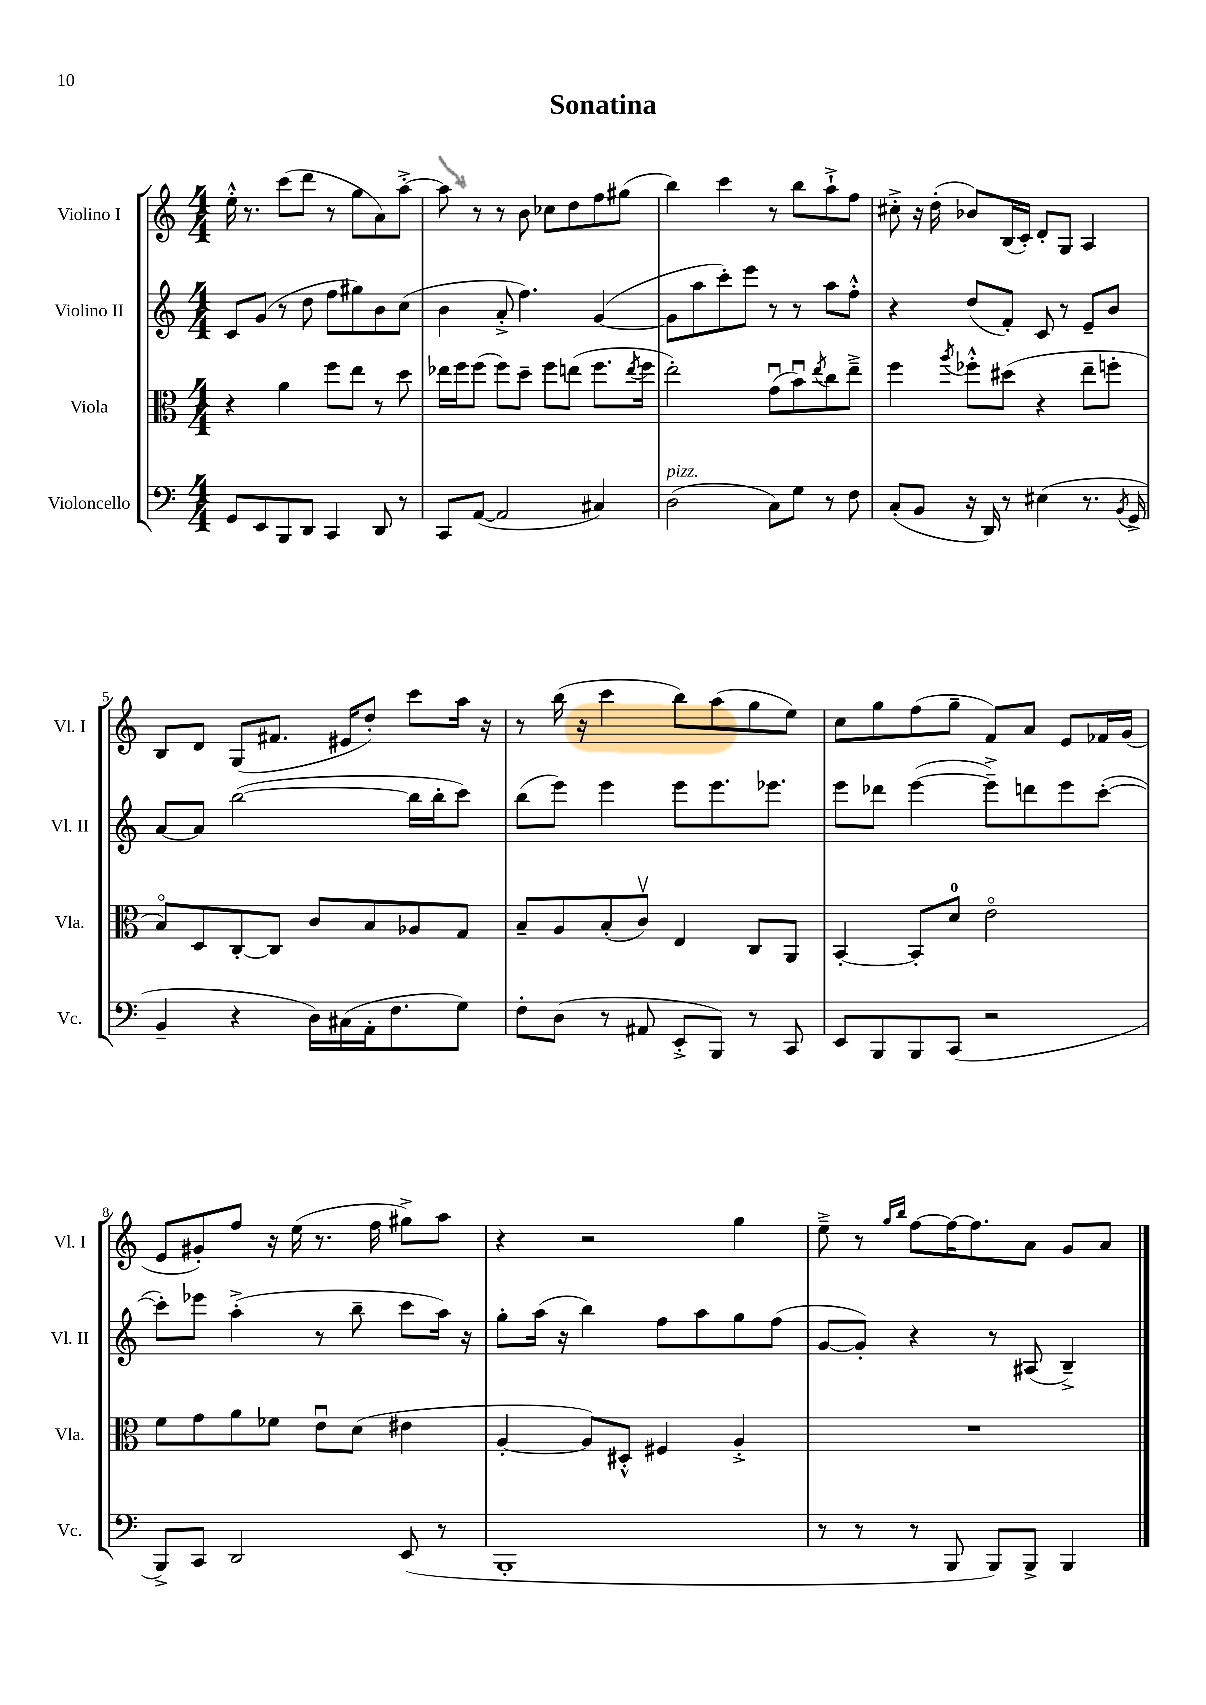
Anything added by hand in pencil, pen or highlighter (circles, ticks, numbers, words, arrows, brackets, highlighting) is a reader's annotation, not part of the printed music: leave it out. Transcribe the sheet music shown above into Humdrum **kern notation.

**kern	**kern	**kern	**kern
*staff4	*staff3	*staff2	*staff1
*clefF4	*clefC3	*clefG2	*clefG2
*k[]	*k[]	*k[]	*k[]
*M4/4	*M4/4	*M4/4	*M4/4
8GG	4r	8c	16ee'^^
.	.	.	8.r
8EE	.	(8g	.
8BBB	4a	8r	(8ccc
8DD	.	8dd	8ddd
4CC	8ff	8ff	8r
.	8ee	8gg#)	8gg
8DD	8r	8b	8a)
8r	8dd	(8cc	[8aa'^
=	=	=	=
8CC	16ee-	4b	8aa]
.	16ff	.	.
([8AA	(8ff	.	8r
2AA]	8ff)	8a'^	8r
.	8dd~	4.ff)	8b
.	8ff	.	8cc-
.	(8ee	.	8dd
4C#)	8.ff	([4g	8ff
.	.	.	(8gg#
.	8qee	.	.
.	16ff	.	.
=	=	=	=
(2D	2ee')	8g]	4bb)
.	.	8aa	.
.	.	8ccc')	4ccc
.	.	8eee	.
8C)	(8gu	8r	8r
8G	8bu)	8r	8bb
.	8qee	.	.
8r	8cc	8aa	8aa`^
8F	8ee~^	8ff'^^	8ff
=	=	=	=
(8C'	4ff	4r	8cc#'^
8BB	.	.	16r
.	.	.	(16dd'
.	8qaa	.	.
16r	8ff-'^^	(8dd	8b-)
16DD)	.	.	.
8r	(8dd#	8f')	(16B
.	.	.	16c')
(4E#	4r	8c	8d'
.	.	8r	8G
8.r	8ee~	8e~	4A
.	8ff'	8b	.
8qBB	.	.	.
16GG^	.	.	.
=	=	=	=
4BB~	8Bo)	[8a	8B
.	8D	8a]	8d
4r	[8C'	([2bb	(8G
.	8C]	.	8.f#
16D)	8c	.	.
(16C#	.	.	16e#
16AA'	8B	.	8dd')
8.F	.	.	.
.	8A-	16bb]	8ccc
.	.	16bb'	.
8G)	8G	8ccc)	16aa
.	.	.	16r
=	=	=	=
8F'	8B~	(8bb	8r
(8D	8A	8eee)	(16bb
.	.	.	16r
8r	(8B'	4eee	4ccc
8AA#	8cv)	.	.
8EE'^	4E	8eee	8bb)
8BBB)	.	8.eee	(8aa
8r	8C	.	8gg
.	.	8.eee-	.
8CC	8AA	.	8ee)
=	=	=	=
8EE	[4BB'	8eee	8cc
8BBB	.	8ddd-	8gg
8BBB	8BB']	([4eee	(8ff
(8CC	8d	.	8gg~
2r	2eo	8eee~^])	8f)
.	.	8ddd	8a
.	.	8eee	8e
.	.	([8ccc'	16f-
.	.	.	(16g
=	=	=	=
8BBB^)	8f	8ccc'])	8e
8CC	8g	8eee-	8g#')
2DD	8a	(4aa'^	8ff
.	8f-	.	16r
.	.	.	(16ee
.	8eu	8r	8.r
.	(8d	8bb~	.
.	.	.	16ff
(8EE	4e#	8ccc	8gg#^)
8r	.	16aa)	8aa
.	.	16r	.
=	=	=	=
1BBB'	[4A'	8gg'	4r
.	.	(16aa	.
.	.	16r	.
.	8A])	4bb)	2r
.	8D#'^^	.	.
.	4F#	8ff	.
.	.	8aa	.
.	4A'^	8gg	4gg
.	.	(8ff	.
=	=	=	=
8r	1r	[8g	8ee~^
8r	.	8g'])	8r
.	.	.	16qqgg
.	.	.	16qqbb
8r	.	4r	[8ff
8BBB	.	.	16ff_
.	.	.	8.ff]
8BBB)	.	8r	.
8BBB^	.	(8A#	8a
4BBB	.	4B~^)	8g
.	.	.	8a
==	==	==	==
*-	*-	*-	*-
